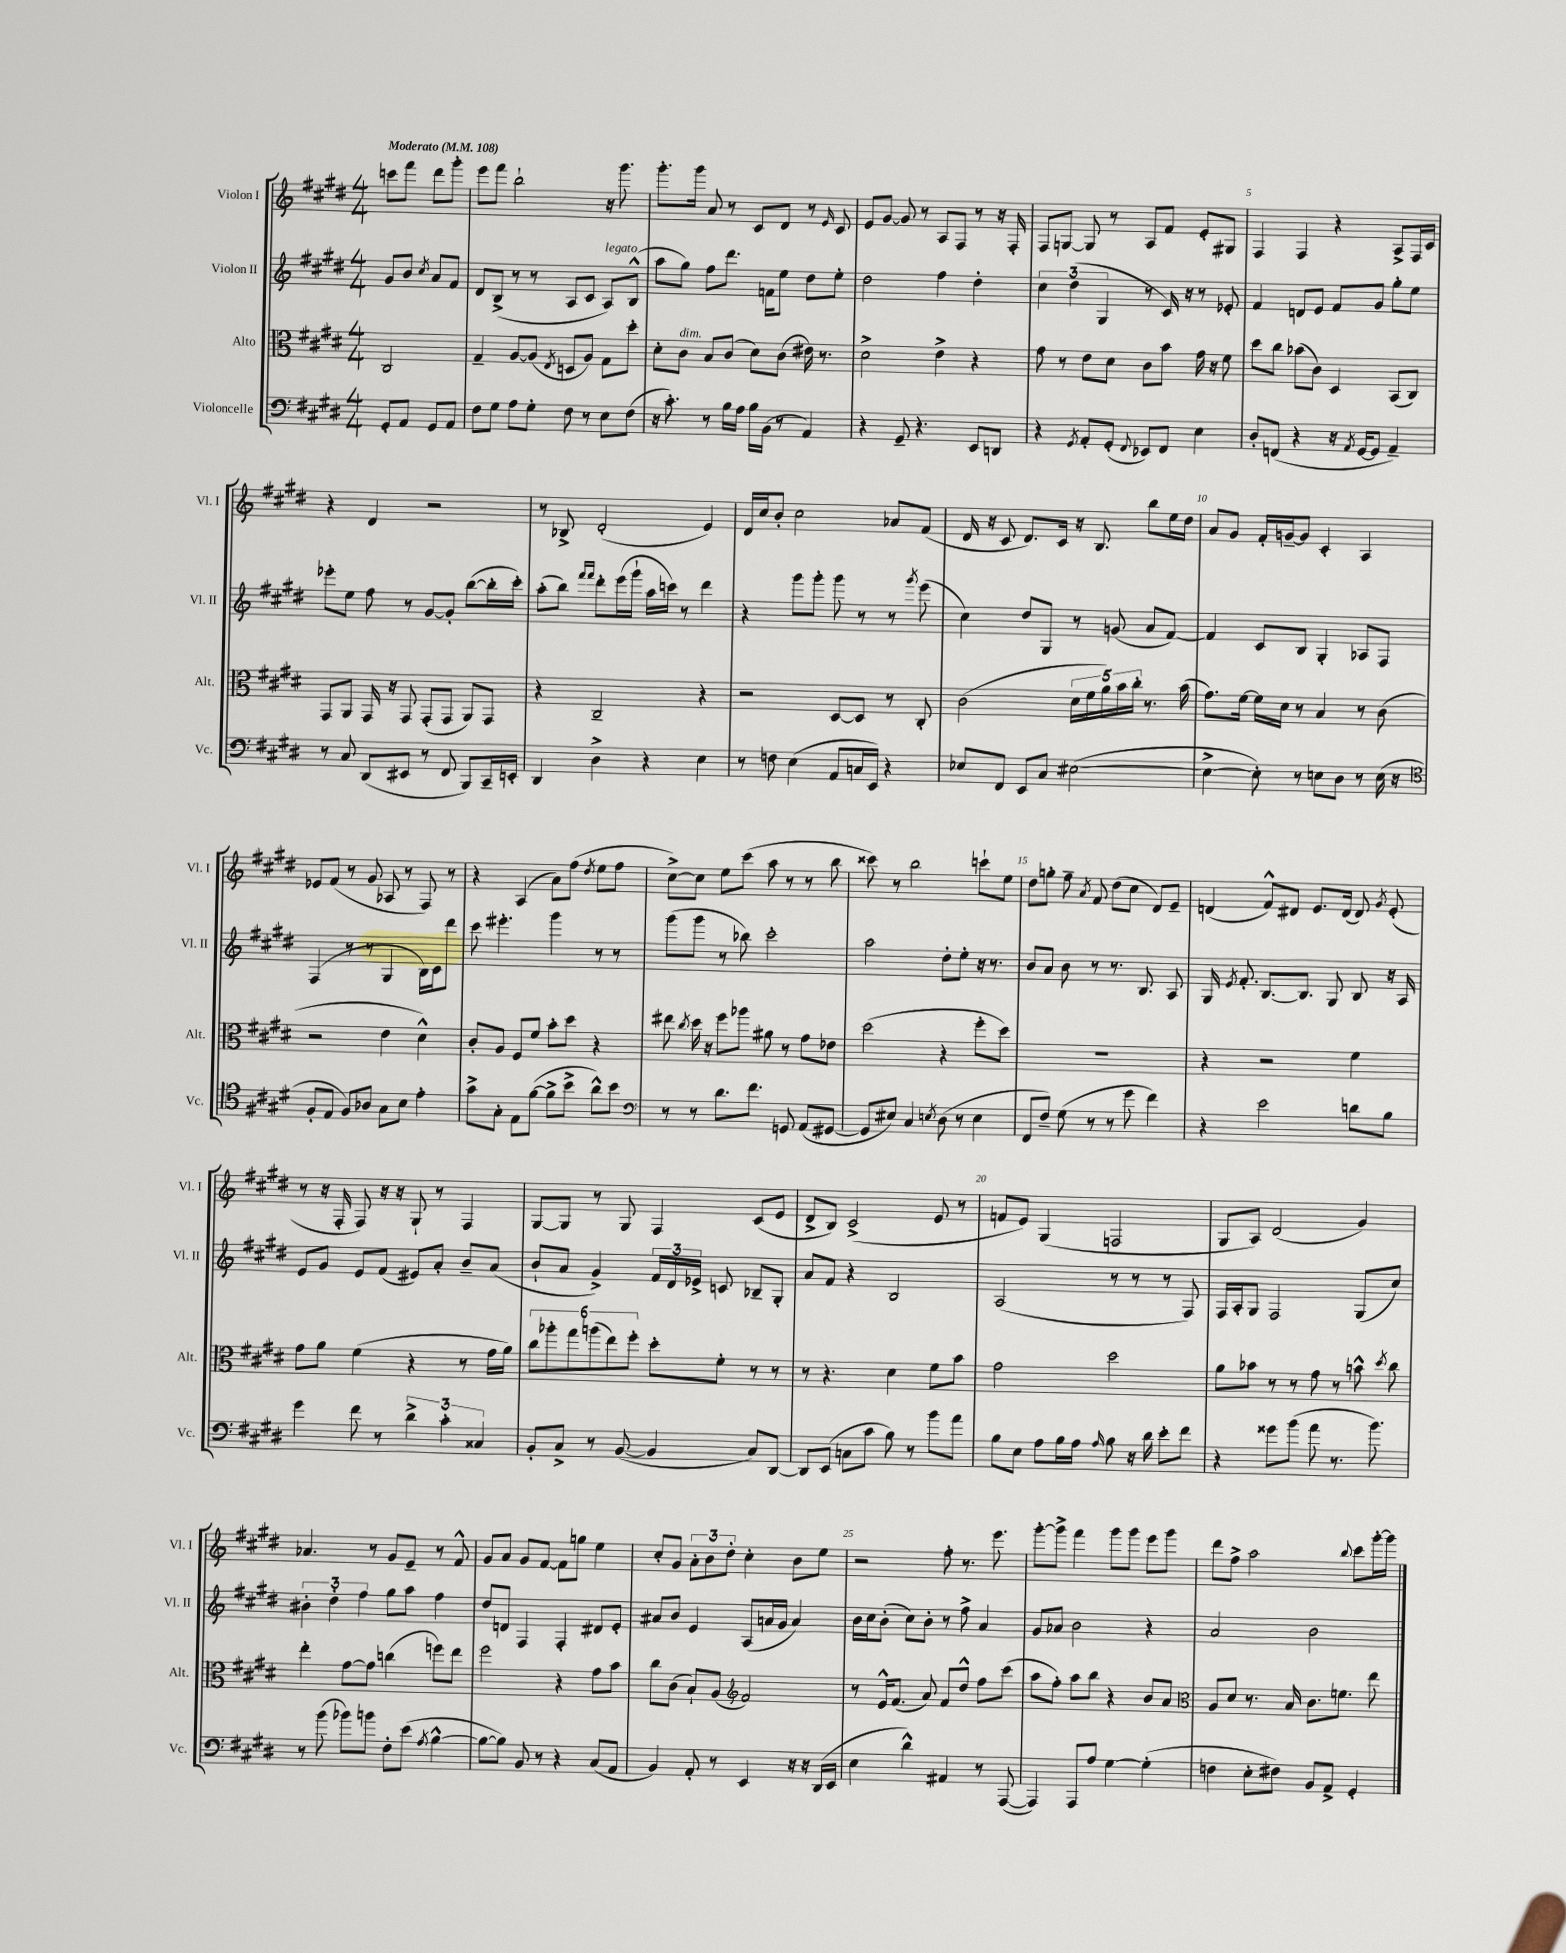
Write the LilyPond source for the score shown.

<<
\new StaffGroup <<
\new Staff = "s0" \with { instrumentName = "Violon I" shortInstrumentName = "Vl. I" } {
    \clef treble \key e \major \numericTimeSignature \time 4/4 \partial 2 \tempo "Moderato" 4 = 108
    \autoBeamOff c'''8[ fis'''8] dis'''8[ gis'''8]-. |
    e'''8[ fis'''8] b''2-! r16 gis'''8. |
    gis'''8.[-. gis'''16] a'8 r8 cis'8[ dis'8] r8 \grace { e'16 } cis'8 |
    e'8[ gis'8]~ gis'8 r8 a8[ fis8] r8 r16 fis16-. |
    fis8[ g8]~ g8 r8 a8[ fis'8] e'8[-. gis8] |
    fis4 fis4 r4 a8[-> fis16 cis'16] |
    r4 dis'4 r2 |
    r8 bes8-> dis'2-.( e'4) |
    dis'16[ cis''16 b'8]-. cis''2 aes'8[ fis'8]( |
    dis'16 r16 cis'8 dis'8.[) cis'16] r16 b8. b''8[ e''16 dis''16] |
    a'8[ gis'8] fis'16[-. g'16~-- g'8] cis'4-. a4 |
    ees'8[ fis'8]( r8 gis'8 aes8 r8 fis8) r8 |
    r4 a4( a'8[) fis''8]( \acciaccatura { dis''8 } e''8[ fis''8] |
    cis''8[~->) cis''8] e''8[ cis'''8]( a''8 r8 r8 b''8 |
    cisis'''8) r8 b''2 c'''8[-! e''8] |
    dis''8[ g''8]-. fis''8-- \acciaccatura { a'8 } fis'8 dis''8[( cis''8] dis'8[) e'8]-- |
    d'4( fis'8[-^) dis'8] e'8.[ dis'16]( dis'8) \acciaccatura { gis'8 } e'8-.( |
    r8 r16 fis16-. fis8) r16 r16 gis8-! r8 fis4 |
    gis8[~ gis8] r8 gis8 fis4 cis'8[( e'8] |
    dis'8[-> b8]) cis'2->( e'8 r8 |
    f'8[ e'8]) gis4( f2 |
    gis8[ a8]) dis'2( gis'4) |
    aes'4. r8 gis'8[ e'8]-- r8 fis'8-^ |
    gis'8[ a'8] gis'8[ fis'8]~ fis'8[ g''8] e''4 |
    cis''8[-. gis'8] \tuplet 3/2 { a'8[-. b'8 dis''8]-. } cis''4-. b'8[ e''8] |
    r2 fis''8-. r8. e'''8. |
    gis'''8[~-. gis'''8]-> fis'''4 gis'''8[ gis'''8] e'''8[ gis'''8] |
    dis'''8[ fis''8]-> a''2 \appoggiatura { b''8 } cis'''8[ gis'''16~-. gis'''16] \bar "|." |
}
\new Staff = "s1" \with { instrumentName = "Violon II" shortInstrumentName = "Vl. II" } {
    \clef treble \key e \major \numericTimeSignature \time 4/4 \partial 2
    \autoBeamOff gis'8[ b'8] \acciaccatura { cis''8 } a'8[ fis'8] |
    dis'8[ b8]->( r8 r8 a8[ cis'8] a8[^\markup { \italic "legato" }) b8]-^( |
    a''8[ gis''8]) fis''8[ dis'''8.] f'16[ e''8] dis''8[ e''8]-. |
    dis''2 fis''4 dis''4-. |
    \tuplet 3/2 { cis''4 dis''4( gis4 } r8 cis'16) r16 r8 ees'8-. |
    fis'4 d'8[ e'8] fis'8[ gis'8] gis''8[-. e''8] |
    ees'''8[-. e''8] fis''8 r8 gis'8[~ gis'8]-. b''8[~( b''16-. cis'''16]-.) |
    a''8[-.( b''8]) \grace { fis'''16[ fis'''16] } dis'''8[-. e'''16( gis'''16]-! a''16[ c'''16]) r8 dis'''4 |
    r4 gis'''8[ gis'''8]-. gis'''8 r8 r8 \acciaccatura { gis'''8 } e'''8( |
    cis''4) dis''8[ gis8] r8 g'8( a'8[ fis'8]~) |
    fis'4 cis'8[ b8] gis4-. aes8[ fis8] |
    fis4( r8 r8 gis4 b16[) cis'16 dis'''8] |
    cis'''8 eis'''4.-. gis'''4 r8 r8 |
    gis'''8[( gis'''8] r8 bes''8) cis'''2-. |
    a''2 dis''8[-. e''8]-. r16 r8. |
    b'8[ a'8] b'8 r8 r8. b8. a8 |
    gis16 \acciaccatura { e'8 } fis'8.-. b8.[~ b8.] gis8 b8 r16 a16 |
    e'8[ gis'8] e'8[ fis'8]( eis'8[) a'8]-. b'8[-- a'8]( |
    b'8[-! a'8] gis'4->) \tuplet 3/2 { fis'16[ dis'16 ees'16]-> } c'8 bes8[-- gis8]-. |
    a'8[ fis'8] r4 b2 |
    a2( r8 r8 r8 fis8) |
    fis16[ a16-. gis8] fis2 gis8[( cis''8]) |
    \tuplet 3/2 { bis'4-. dis''4-. fis''4 } gis''8[ a''8] fis''4 |
    dis''8[ d'8] fis4 fis4-. dis'8[ e'8]-. |
    ais'8[ b'8] e'4 a8[( a'16 gis'16] a'4) |
    b'16[ cis''16 b'8]-.( cis''8[) b'8]-. r8 fis''8-> a'4 |
    gis'8[ aes'8] b'2 r4 |
    a'2 b'2 \bar "|." |
}
\new Staff = "s2" \with { instrumentName = "Alto" shortInstrumentName = "Alt." } {
    \clef alto \key e \major \numericTimeSignature \time 4/4 \partial 2
    \autoBeamOff cis2 |
    gis4-- a8[~ a8]( \acciaccatura { e8 } d8[ a8]) gis8[ dis''8]-. |
    dis'8[-. cis'8]^\markup { \italic "dim." } b8[ cis'8]( dis'8[) cis'8]( eis'16) r8. |
    dis'2-> e'4-> r4 |
    gis'8 r8 e'8[ dis'8] cis'8[ b'8] gis'16 r16 fis'8 |
    dis''8[ cis''8] bes'8[( cis'8]) dis4 b,8[( cis8]) |
    gis,8[ a,8] gis,16 r16 gis,8 gis,8[-.( gis,8] a,8[) gis,8] |
    r4 cis2-- r4 |
    r2 dis8[~ dis8] r8 cis8-. |
    cis'2( \tuplet 5/4 { dis'16[ fis'16 a'16) b'16 cis''16]-. } r8. b'16( |
    gis'8.[) fis'16]~ fis'16[ dis'16] r8 b4 r8 cis'8( |
    r2 e'4 dis'4-^) |
    cis'8[-. a8] fis8[ fis'8] b'8[-. dis''8] r4 |
    eis''8 \acciaccatura { cis''8 } dis''16 r16 fis''8[ aes''8] ais'8 r8 gis'8[ ees'8] |
    dis''2( r4 fis''8[-. dis''8]) |
    R1 |
    r4 r2 fis'4 |
    gis'8[ a'8] fis'4( r4 r8 gis'16[ a'16]) |
    \tuplet 6/4 { cis''8[ aes''8-. gis''8 a''8( e''8) fis''8]-. } dis''8[-. fis'8]-. r8 r8 |
    r8 r4. dis'4 fis'8[ b'8] |
    gis'2 dis''2 |
    a'8[ bes'8] r8 r8 gis'8 r8 b'8-^ \acciaccatura { dis''8 } cis''8 |
    e''4-. gis'8[~ gis'8] c''4( f''8[) e''8] |
    fis''2 r4 gis'8[ b'8] |
    cis''8[ cis'8]( b8[-!) a8]( \clef treble fis'2) |
    r8 e'16[-^ fis'8.]( a'8) fis'8[ dis''8]-^ fis''8[ cis'''8]( |
    a''8[ fis''8]-.) a''8[ b''8] r4 b'8[ a'8] |
    \clef alto a8[ dis'8] r8. b16 cis'8.[ f'8.] e''8 \bar "|." |
}
\new Staff = "s3" \with { instrumentName = "Violoncelle" shortInstrumentName = "Vc." } {
    \clef bass \key e \major \numericTimeSignature \time 4/4 \partial 2
    \autoBeamOff gis,8[-. a,8] gis,8[ a,8] |
    fis8[ gis8] a8[ gis8]-. fis8 r8 e8[ fis8]( |
    r16 cis'8.-.) r8 b16[ a16] b16[ b,16]( r8 a,4) |
    r4 gis,8-- r4. e,8[ d,8] |
    r4 \acciaccatura { gis,8 } a,8[-. gis,8]-.( \appoggiatura { fis,8 } ees,8[) fis,8] e4 |
    dis8[-. f,8]( r4 r16 \acciaccatura { a,8 } gis,16[~ gis,8] a,4--) |
    r8 cis8 dis,8[( eis,8] r8 fis,8 b,,8[) cis,16-- e,16]-. |
    dis,4 dis4-> r4 e4 |
    r8 f8 e4( a,8[ c16 e,16]) r4 |
    ees8[ fis,8] e,8[ cis8] eis2~( |
    eis4~-> eis8-.) r8 e8[ dis8] r8 e16( r16 |
    \clef tenor fis8[-. e8] fis8[) aes8] gis8[ b8] e'4-. |
    gis'8[-> gis8]-. e8[ fis'8]~( fis'8[-> b'8]-> a'8[-^) b'8] |
    \clef bass r8 r8 dis'8.[ fis'8.] g,8 a,8[( gis,8]~ |
    gis,8[ eis8]) cis4 \acciaccatura { e8 } dis8( r8 e4 |
    fis,8[ fis8]--) gis8( r8 r8 gis'8 fis'4) |
    r4 e'2 d'8[ b8] |
    gis'4 fis'8 r8 \tuplet 3/2 { dis'4-> cis'4-. cisis4 } |
    b,8[-. cis8]-> r8 b,8~( b,4 cis8[) dis,8]~ |
    dis,8[ e,8]( c8[ cis'8] b8) r8 b'8[ a'8] |
    b8[ e8] a8[ b16 a16] \grace { a16 } b8 r16 dis'16 e'8[-. fis'8] |
    r4 gisis'8[ b'8]( a'8 r8. b'8.) |
    r8 b'8( bes'8[) b'8] fis8[-. e'8]( \acciaccatura { a8 } b4~-^ |
    b8[~ b8]) b,8 r8 r4 cis8[( a,8] |
    b,4) a,8-. r8 e,4 r16 r16 dis,16[( e,16] |
    e4 dis'4-^) ais,4 r8 a,,8~( |
    a,,4) a,,8[ a8] gis4~ gis4-.( |
    f4 e8[-. fis8]) b,8[ a,8]-> gis,4-. \bar "|." |
}
>>
>>
\layout { \context { \Score \override BarNumber.break-visibility = ##(#f #t #t) barNumberVisibility = #(every-nth-bar-number-visible 5) } }
